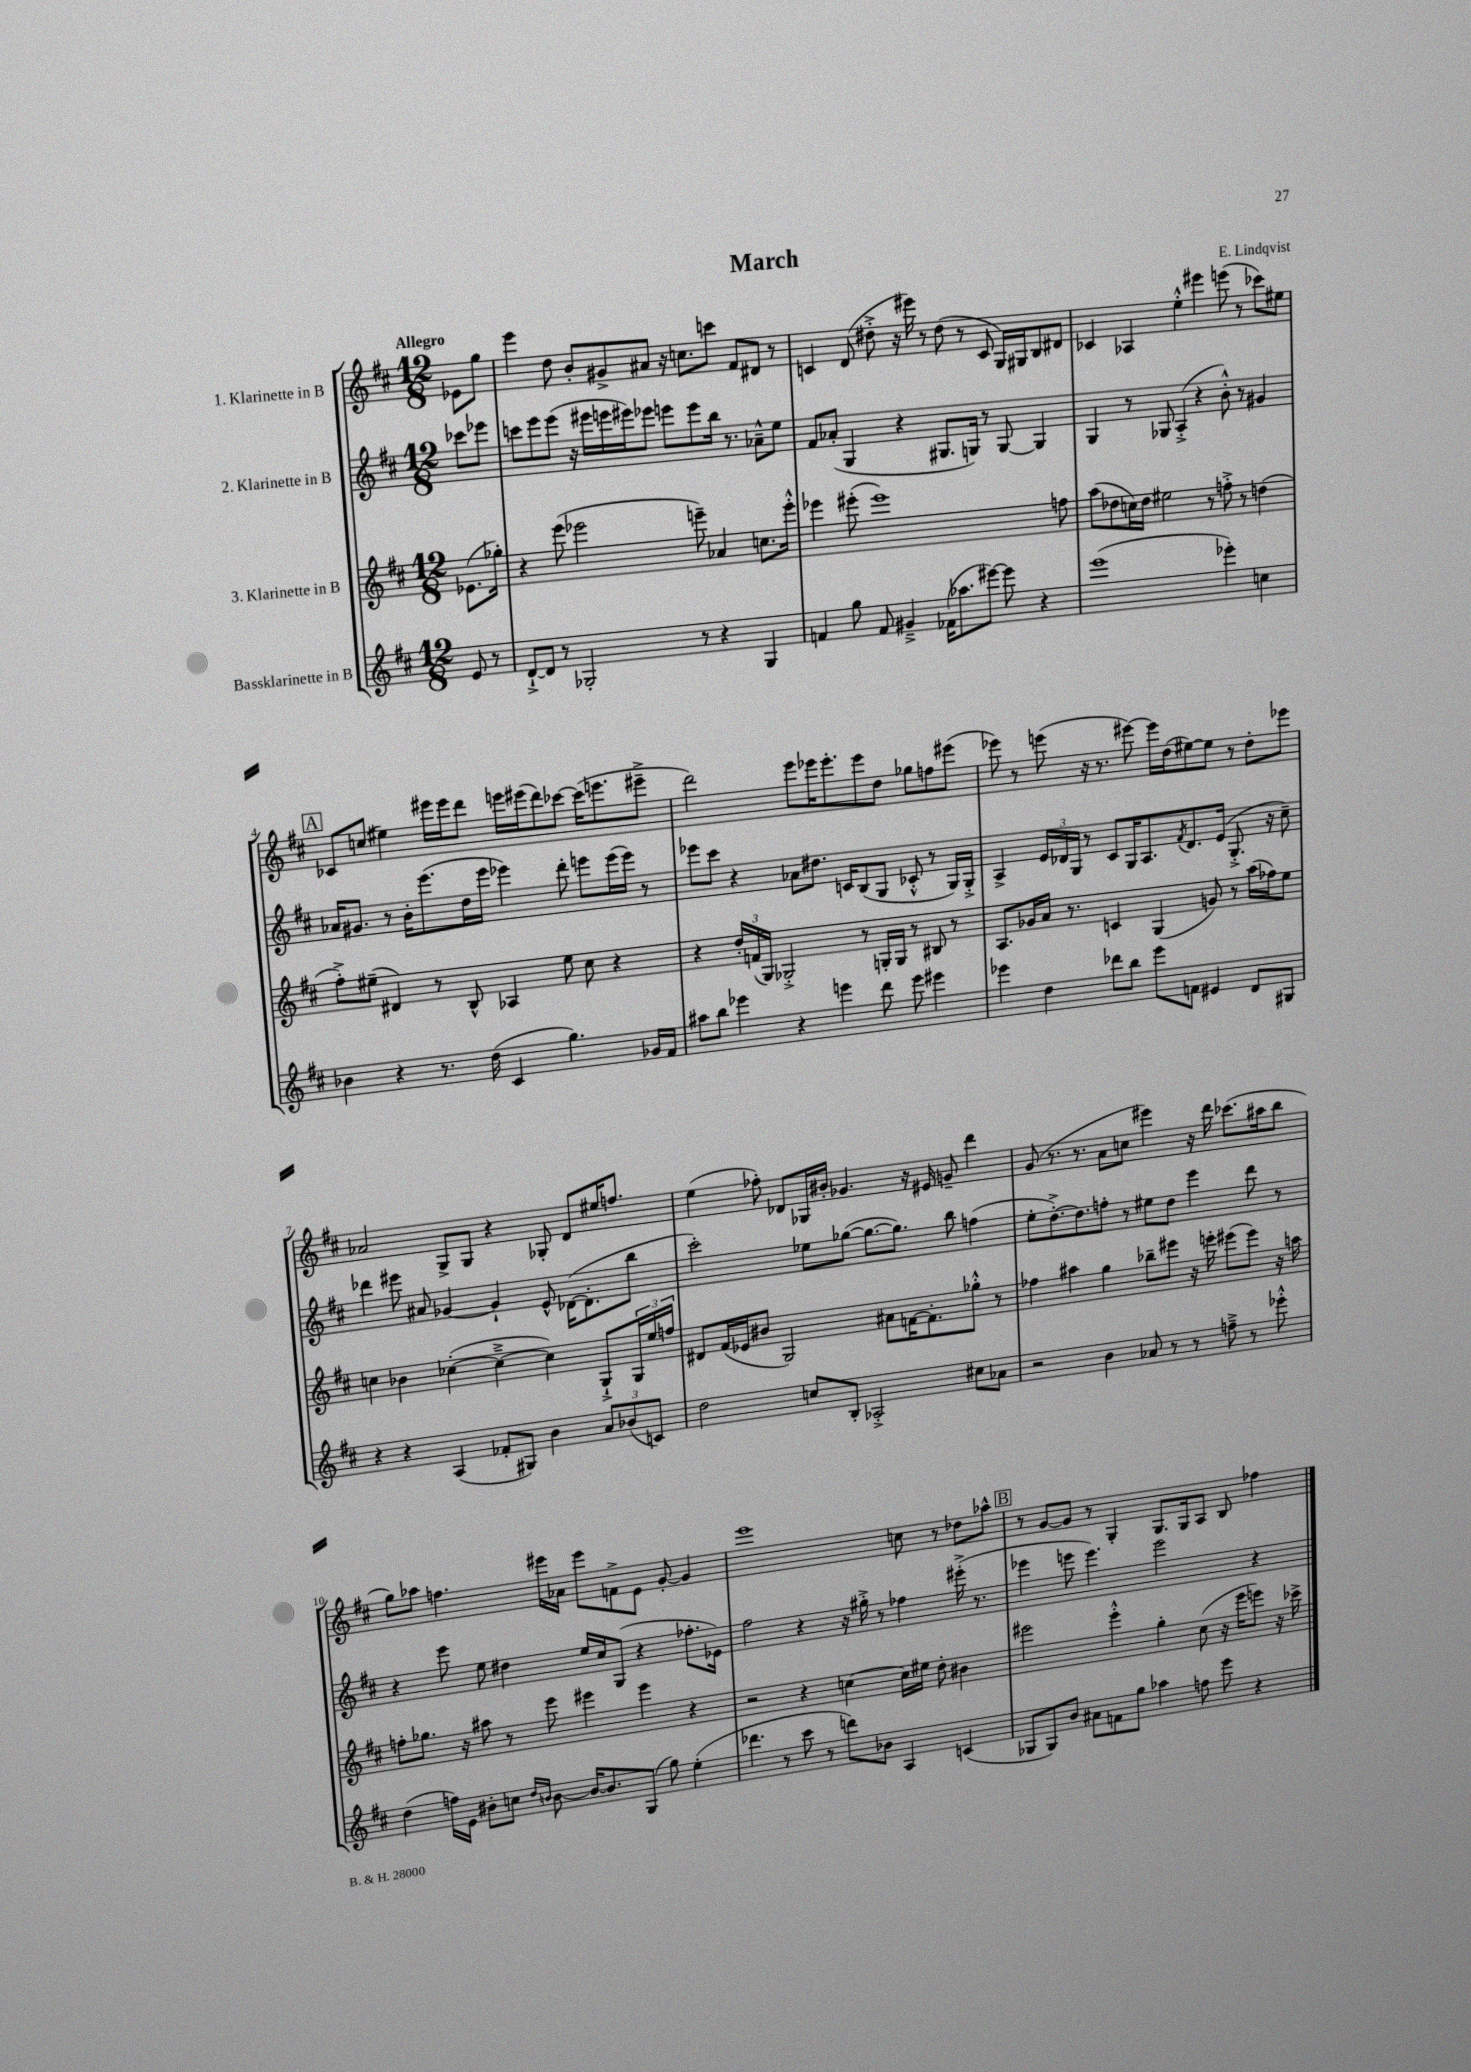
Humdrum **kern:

**kern	**kern	**kern	**kern
*staff4	*staff3	*staff2	*staff1
*clefG2	*clefG2	*clefG2	*clefG2
*k[f#c#]	*k[f#c#]	*k[f#c#]	*k[f#c#]
*M12/8	*M12/8	*M12/8	*M12/8
8e/	(8.e-\L	8ccc-\L	8e-\L
8r	.	8eee-\J	8gg\J
.	16gg-'\Jk)	.	.
=	=	=	=
[8d`^/L	4r	8ccc\L	4eee\
8d/]J	.	8eee\	.
8r	(8eee\	(8eee\J	8dd\
2G-'/	2eee-\	16r	8b'/L
.	.	16eee#\LL	.
.	.	16eee\	8g#^/
.	.	16eee#\J)	.
.	.	8eee-\J	8a#/J
.	.	8eee\L	16r
.	.	.	8.cc\L
8r	8eee~\)	8eee\	.
4r	4a-/	16bb\Jk	8ccc\J
.	.	8.r	.
.	.	.	8f#/L
4G-/	8.cc\L	8a-~^^\L	8d#/J
.	.	8ee\J	8r
.	16eee'^^\Jk	.	.
=	=	=	=
4f/	4eee-\	8f#/L	4c/
.	.	(8a-'/J	.
8gg\	(8eee#'\	4G/	(8d/
8f/	1eee#)	.	8dd#'^\
4g#~^/	.	4r	16r
.	.	.	16eee#\)
.	.	.	8r
(16f-\LK	.	8.G#/L	(8dd#\
8.aa-\	.	.	.
.	.	.	8r
.	.	16G/Jk)	.
[8eee#\J)	.	8r	8c/
8eee#\]	.	[8G/	16G/LL)
.	.	.	16G#/J
4r	.	4G/]	8B/
.	8ff\	.	8d#/J
=	=	=	=
(1eee	(8aa\L	4G/	4c-/
.	8dd-\	.	.
.	16cc\L)	8r	4A-/
.	16dd-\JJ	.	.
.	2ee#\	8G-/	.
.	.	(4A'^/	4ee'^^\
.	.	4r	4eee#\
.	8r	.	.
4eee-'\)	8ff'^\	8b'^^\)	(8eee\
.	8r	8r	8r
4cc\	(4dd\	4g#/	8ccc-\L)
.	.	.	8ee#\J
=	=	=	=
4b-\	8ff#'^\L)	16a-/LK	8c-/L
.	.	8.g#/J	.
.	(8ee#~\J	.	(8cc/J
4r	4d#/)	8r	4ee#\)
.	.	16b'\LK	.
.	.	(8.eee\	.
8.r	8r	.	16eee#\LL
.	.	.	16eee#\J
.	8B^^/	16dd\L	8ddd\J
(16dd\	.	16eee\JJ	.
4c#/	4A-/	4eee-\)	16eee\LL
.	.	.	(16eee#\J
.	.	.	8ddd\)
4.gg\)	8ee#\	8ddd'\	[8ccc-\J
.	8cc#\	8eee\L	(16ccc-\]LK
.	.	.	8.eee\
.	4r	(16eee\L	.
.	.	16eee\JJ)	.
16g-/LL	.	8r	8eee#~^\J
16f#/JJ	.	.	.
=	=	=	=
8aa#\L	4r	8eee-\L	2ddd\)
8bb\J	.	8ccc#\J	.
4eee-\	24dd'/LL	4r	.
.	(24f/	.	.
.	24G/JJ)	.	.
.	2G-'^/	.	.
4r	.	8a-\L	8eee\L
.	.	8.dd#\J	16eee-\K
.	.	.	8.eee-'\
4eee\	.	.	.
.	.	16c/LK	.
.	8r	(8B/	8eee-\
8ddd\	16G'/LL	8G/J	8dd\J
.	16G/JJ	.	.
8eee\	8r	8c-'^^/	8gg-\L
4eee#\	8B#/	8r	8ff\
.	8r	16G/LL)	(8eee#\J
.	.	16G'^/JJ	.
=	=	=	=
4eee-\	8.A/L	4A^/	8eee-\)
.	.	.	8r
.	16g-/L	.	.
4dd\	16a/JJ	24e/LL	(8eee\
.	.	24d-/	.
.	8.r	.	.
.	.	24G/JJ	.
.	.	8r	16r
.	.	.	8.r
8ddd-\L	4c/	8c#/L	.
8bb\J	.	16G/K	[8eee#\)
.	.	8.A/	.
8eee-\L	(4G/	.	16eee#\]LL
.	.	.	(16dd\J
.	.	8qf#/	.
8f\J	.	8.d-/	[8ee#\)
4e#/	8g/)	.	8ee#\]J
.	.	(16e/Jk	.
.	8r	8.G'^/	8r
8d/L	(16aa\LL	.	8dd'\L
.	16ff-\J)	16r	.
8G#/J	8ee\J	8cc#~\)	8eee-\J
=	=	=	=
4r	4cc\	4ddd-\	2a-/
4r	4b-\	8eee#\	.
.	.	8a#/	.
(4A/	([4cc-'\	[4g-/	8G^/L
.	.	.	8G/J
8f-'/L	4cc-~^\_	4g-`/]	4r
8G#/J)	.	.	.
4b\	4cc-\])	8e^^/	8G-'/
.	.	([16d-\LK	8d/L
.	.	8.d-'\]	.
12a/L	8G`^/L	.	16ee#/K
.	.	.	8.ff/J
(12b-/	.	.	.
.	24G/L	8bb\J	.
12c/J)	24ee/	.	.
.	24ff/JJ	.	.
=	=	=	=
2dd\	8d#/L	2ccc#'\)	(4ee\
.	(16f#/L	.	.
.	16e-/J	.	.
.	8b#/J	.	8ff-'\)
.	2G/)	.	8d-/L
8cc/L	.	8ee-\L	16G-/L
.	.	.	16b#'/JJ
8B'/J	.	([8gg-\J	4.g-/
2A-'^/	.	8.gg-\_L	.
.	8a#\L	.	.
.	.	8.gg-\]J)	.
.	[16f\K	.	16r
.	8.f'\]	.	16e#/
.	.	8bb\	8g~/
8cc#\L	8gg-'^^\J	(4ff\	4ddd\
8a-\J	8r	.	.
=	=	=	=
2r	4ff-\	8ee'\L	(8g/
.	.	[8.dd'^\)	8.r
.	4aa#\	.	.
.	.	8.dd\]	8.r
4b\	4gg\	8ff'\J	8a\L
.	.	8r	8cc\J
8a-/	8bb-~\L	8ee#\L	4eee#\)
8r	8eee#\J	8dd\J	.
8r	16r	4eee\	16r
.	16eee'\	.	16ddd\
8ff~^\	(8eee#\L	.	(8.ccc-\L
8r	8eee#\J)	8ddd\	.
.	.	.	16aa#\k
8eee-'^^\	16r	8r	8bb\J
.	16aa\	.	.
=	=	=	=
(4dd\	8ff'\L	4r	8gg\L)
.	8.gg-\J	.	8aa-\J
16ff\LL)	.	8eee\	4.ff\
16e\JJ	16r	.	.
8b#'\L	8aa#\	8ee\	.
8cc\J	8r	4dd#\	.
16qqdd/LL	.	.	.
16qqb/JJ	.	.	.
[8b\	8eee\	.	16eee#\LL
.	.	.	16a-\JJ
16b/_LK	4eee#\	16ee/LL	8eee#\L
8.b/]	.	16cc#/J	.
.	.	(8G/J	8f^\
(8G/J	4eee#\	4r	8e\J
8gg\)	.	.	[8g'/
(4ee'\	4r	8.ff-'\L	4g/]
.	.	16e-\Jk)	.
=	=	=	=
4.ddd-\	2r	2ff#\	1eee
8r	.	.	.
8ccc#\	4r	4r	.
8r	.	.	.
8ddd\L)	[4cc\	16r	.
.	.	16gg#'^\	.
8b-\J	.	8r	.
4A/	16cc\]LL	4ff-\	8cc\
.	16ee#\JJ	.	.
.	8dd'\	.	8r
(4c/	4b#\	(16eee#'^\	8dd-\L
.	.	8.r	.
.	.	.	8aa-^^\J
=	=	=	=
8G-/L	2eee#\	4eee-\	8r
8G-/)	.	.	[8g/L
8b/J	.	8eee\	8g/]J
8a#\L	.	4.eee\)	8r
8f\	4eee#'^^\	.	4G'/
8gg\J	.	.	.
4aa-\	4gg'\	2eee\	8.G/L
.	.	.	16G/k
8ff\	(8cc#\	.	8A/J
8eee\	16r	.	8B/
.	16eee#\LK	.	.
4r	8eee\J)	4r	4ff-\
.	16r	.	.
.	16ccc-^\	.	.
==	==	==	==
*-	*-	*-	*-
